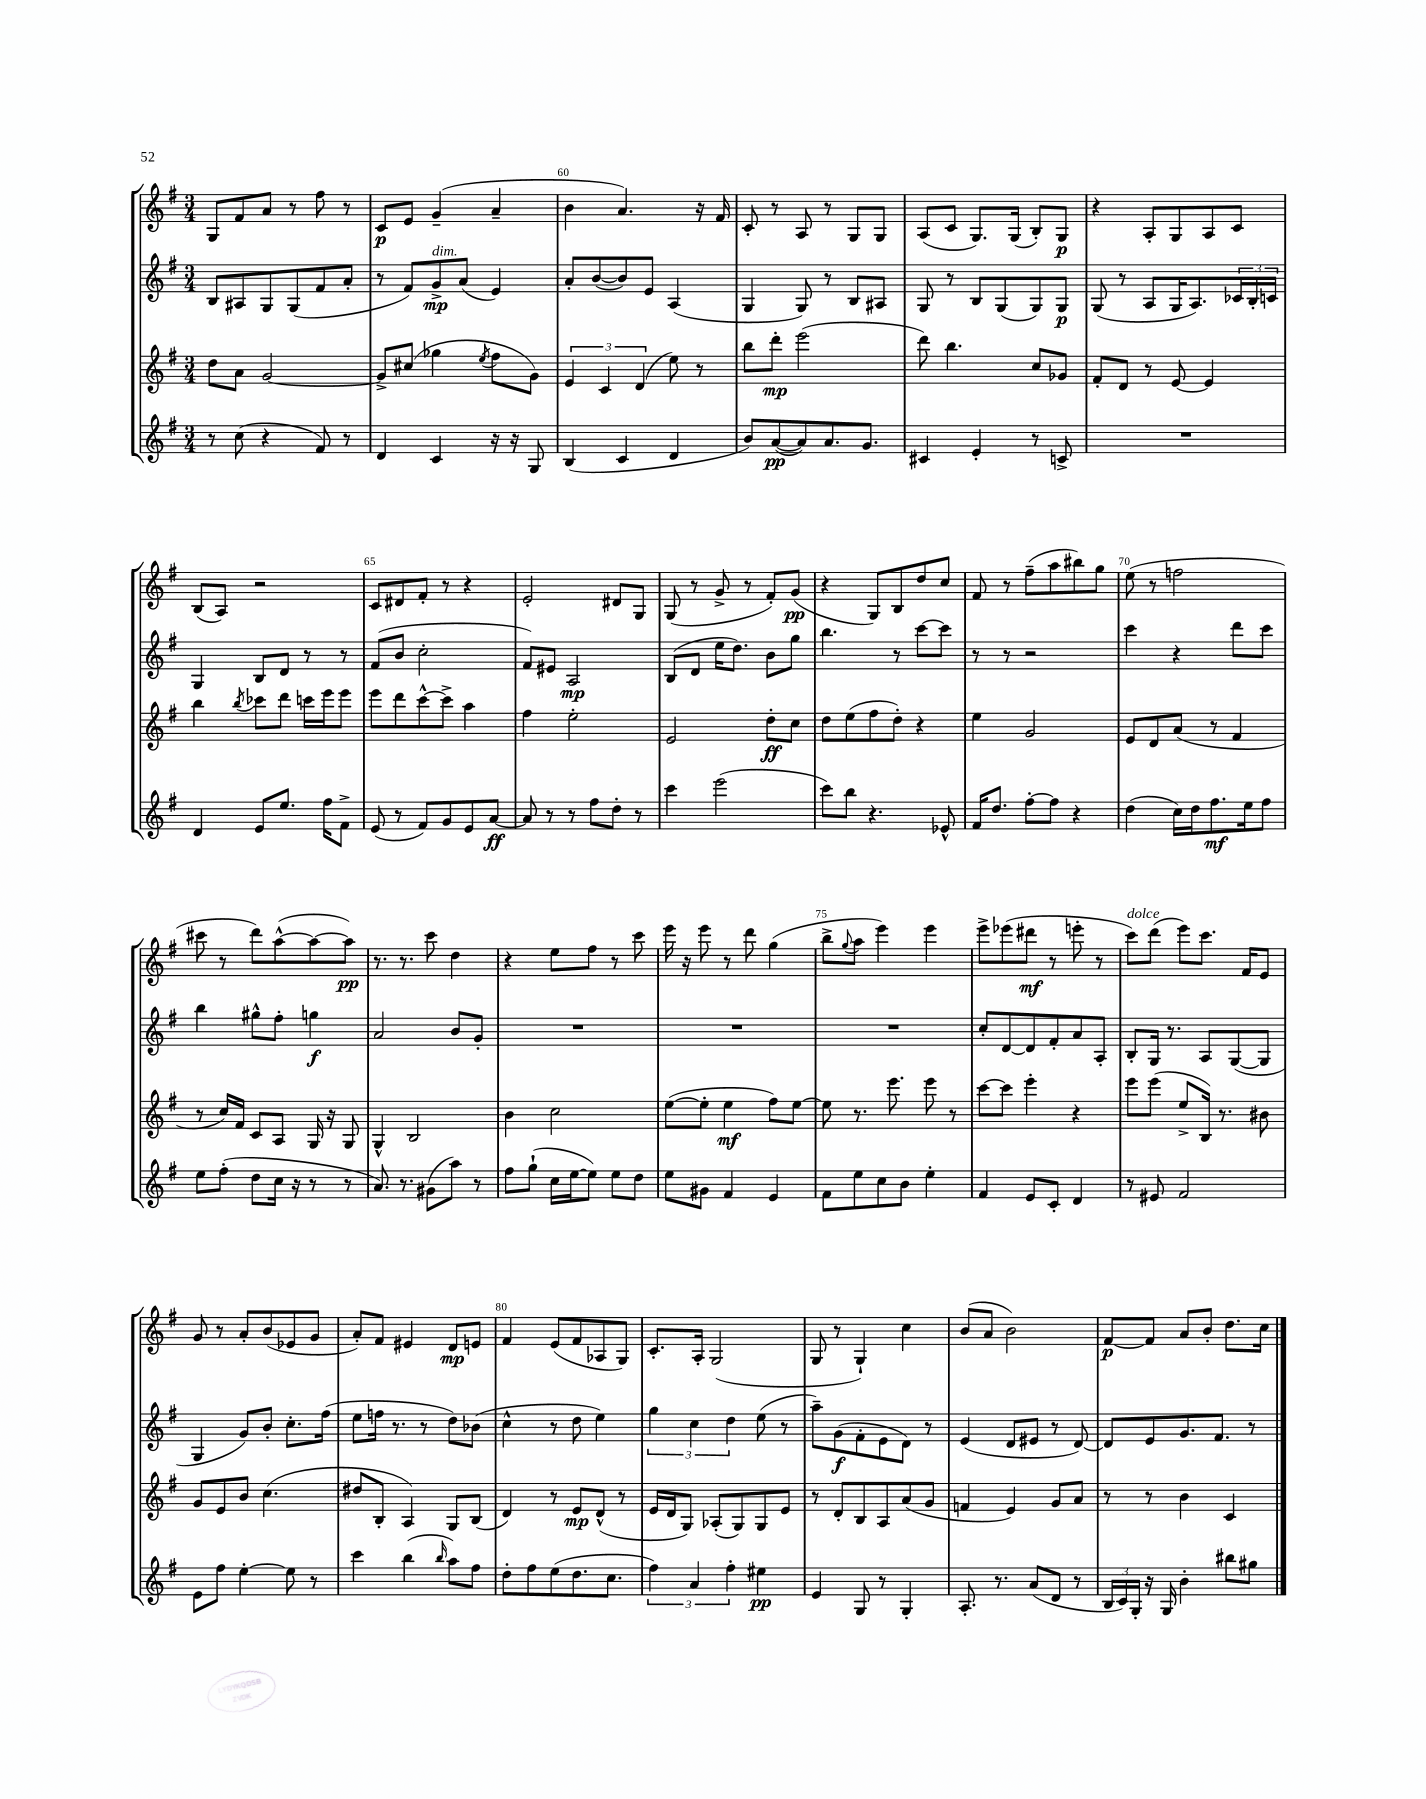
<<
\new StaffGroup <<
\new Staff = "s0" {
    \clef treble \key g \major \numericTimeSignature \time 3/4
    g8 fis'8 a'8 r8 fis''8 r8 |
    c'8\p e'8 g'4--( a'4-- |
    b'4 a'4.) r16 fis'16 |
    c'8-. r8 a8 r8 g8 g8 |
    a8( c'8 g8.) g16( b8-.) g8\p |
    r4 a8-. g8 a8 c'8 |
    b8( a8) r2 |
    c'8 dis'8 fis'8-. r8 r4 |
    e'2-. dis'8 g8 |
    g8( r8 g'8-> r8 fis'8-.) g'8\pp( |
    r4 g8) b8 d''8 c''8 |
    fis'8 r8 fis''8--( a''8 bis''8) g''8 |
    e''8( r8 f''2 |
    cis'''8 r8 d'''8) a''8~-^( a''8~ a''8\pp) |
    r8. r8. c'''8 d''4 |
    r4 e''8 fis''8 r8 c'''8 |
    e'''16 r16 e'''8 r8 d'''8 g''4( |
    b''8-> \appoggiatura { g''8 } a''8 e'''4) e'''4 |
    e'''8-> ees'''8( dis'''8\mf r8 e'''8-. r8 |
    c'''8^\markup { \italic "dolce" }) d'''8( e'''8) c'''8. fis'16 e'8 |
    g'8 r8 a'8-. b'8( ees'8 g'8 |
    a'8-.) fis'8 eis'4 d'8\mp e'8 |
    fis'4 e'8( fis'8 aes8 g8) |
    c'8.-. a16-. g2( |
    g8 r8 g4-!) c''4 |
    b'8( a'8 b'2) |
    fis'8~\p fis'8 a'8 b'8-. d''8. c''16 \bar "|." |
}
\new Staff = "s1" {
    \clef treble \key g \major \numericTimeSignature \time 3/4
    b8 ais8 g8 g8( fis'8 a'8-. |
    r8 fis'8) g'8->\mp^\markup { \italic "dim." } a'8( e'4) |
    a'8-. b'8~( b'8) e'8 a4( |
    g4 g8) r8 b8 ais8 |
    g8 r8 b8 g8( g8) g8\p |
    g8( r8 a8 g16 a8.) \tuplet 3/2 { ces'16 b16-. c'16 } |
    g4 b8 d'8 r8 r8 |
    fis'8( b'8 c''2-. |
    fis'8) eis'8 a2\mp |
    b8( d'8 e''16 d''8.) b'8 g''8 |
    b''4. r8 c'''8~ c'''8 |
    r8 r8 r2 |
    c'''4 r4 d'''8 c'''8 |
    b''4 gis''8-^ fis''8-. g''4\f |
    a'2 b'8 g'8-. |
    R2. |
    R2. |
    R2. |
    c''8-. d'8~ d'8 fis'8-. a'8 a8-. |
    b8-. g16 r8. a8 g8~( g8 |
    g4 g'8) b'8-. c''8.-. fis''16( |
    e''8 f''16 r8. r8 d''8) bes'8( |
    c''4-^ r8 d''8 e''4) |
    \tuplet 3/2 { g''4 c''4 d''4 } e''8( r8 |
    a''8--) g'8\f( fis'8-. e'8 d'8) r8 |
    e'4( d'8 eis'8 r8 d'8~) |
    d'8 e'8 g'8. fis'8. r8 \bar "|." |
}
\new Staff = "s2" {
    \clef treble \key g \major \numericTimeSignature \time 3/4
    d''8 a'8 g'2~ |
    g'8-> cis''8( ges''4 \acciaccatura { e''8 } fis''8 g'8) |
    \tuplet 3/2 { e'4 c'4 d'4( } e''8) r8 |
    b''8 d'''8-.\mp e'''2( |
    d'''8) b''4. c''8 ges'8 |
    fis'8-. d'8 r8 e'8~ e'4 |
    b''4 \acciaccatura { b''8 } ces'''8 d'''8 c'''16 e'''16 e'''8 |
    e'''8 d'''8 c'''8~-^ c'''8-> a''4 |
    fis''4 e''2-. |
    e'2 d''8-.\ff c''8 |
    d''8 e''8( fis''8 d''8-.) r4 |
    e''4 g'2 |
    e'8 d'8 a'8( r8 fis'4 |
    r8 c''16) fis'16 c'8 a8 g16 r16 g8 |
    g4-^ b2 |
    b'4 c''2 |
    e''8~( e''8-. e''4\mf fis''8) e''8~ |
    e''8 r8. e'''8. e'''8 r8 |
    c'''8~ c'''8 e'''4-. r4 |
    e'''8 e'''8( e''8-> b16) r8. bis'8 |
    g'8 e'8 b'8 c''4.( |
    dis''8 b8-. a4) g8 b8( |
    d'4) r8 e'8\mp d'8-^( r8 |
    e'16 d'16 g8) aes8-.( g8) g8 e'8 |
    r8 d'8-. b8 a8 a'8( g'8 |
    f'4 e'4) g'8 a'8 |
    r8 r8 b'4 c'4 \bar "|." |
}
\new Staff = "s3" {
    \clef treble \key g \major \numericTimeSignature \time 3/4
    r8 c''8( r4 fis'8) r8 |
    d'4 c'4 r16 r16 g8 |
    b4( c'4 d'4 |
    b'8) a'8~\pp( a'8) a'8. g'8. |
    cis'4 e'4-. r8 c'8-> |
    R2. |
    d'4 e'8 e''8. fis''16 fis'8-> |
    e'8( r8 fis'8) g'8 e'8 a'8~\ff |
    a'8 r8 r8 fis''8 d''8-. r8 |
    c'''4 e'''2( |
    c'''8) b''8 r4. ees'8-^ |
    fis'16 d''8. fis''8~-. fis''8 r4 |
    d''4( c''16) d''16 fis''8.\mf e''16 fis''8 |
    e''8 fis''8-.( d''8 c''16 r16 r8 r8 |
    a'8.) r8. gis'8( a''8) r8 |
    fis''8 g''8-!( c''16 e''16~ e''8) e''8 d''8 |
    e''8 gis'8 fis'4 e'4 |
    fis'8 e''8 c''8 b'8 e''4-. |
    fis'4 e'8 c'8-. d'4 |
    r8 eis'8 fis'2 |
    e'8 fis''8 e''4~-. e''8 r8 |
    c'''4 b''4( \grace { b''16 } a''8) fis''8 |
    d''8-. fis''8 e''8( d''8. c''8. |
    \tuplet 3/2 { fis''4) a'4 fis''4-. } eis''4\pp |
    e'4 g8 r8 g4-. |
    a8.-. r8. a'8( d'8 r8 |
    \tuplet 3/2 { b16 c'16) g16-. } r16 g16 b'4-. bis''8 gis''8 \bar "|." |
}
>>
>>
\layout { \context { \Score currentBarNumber = #58 \override BarNumber.break-visibility = ##(#f #t #t) barNumberVisibility = #(every-nth-bar-number-visible 5) } }
